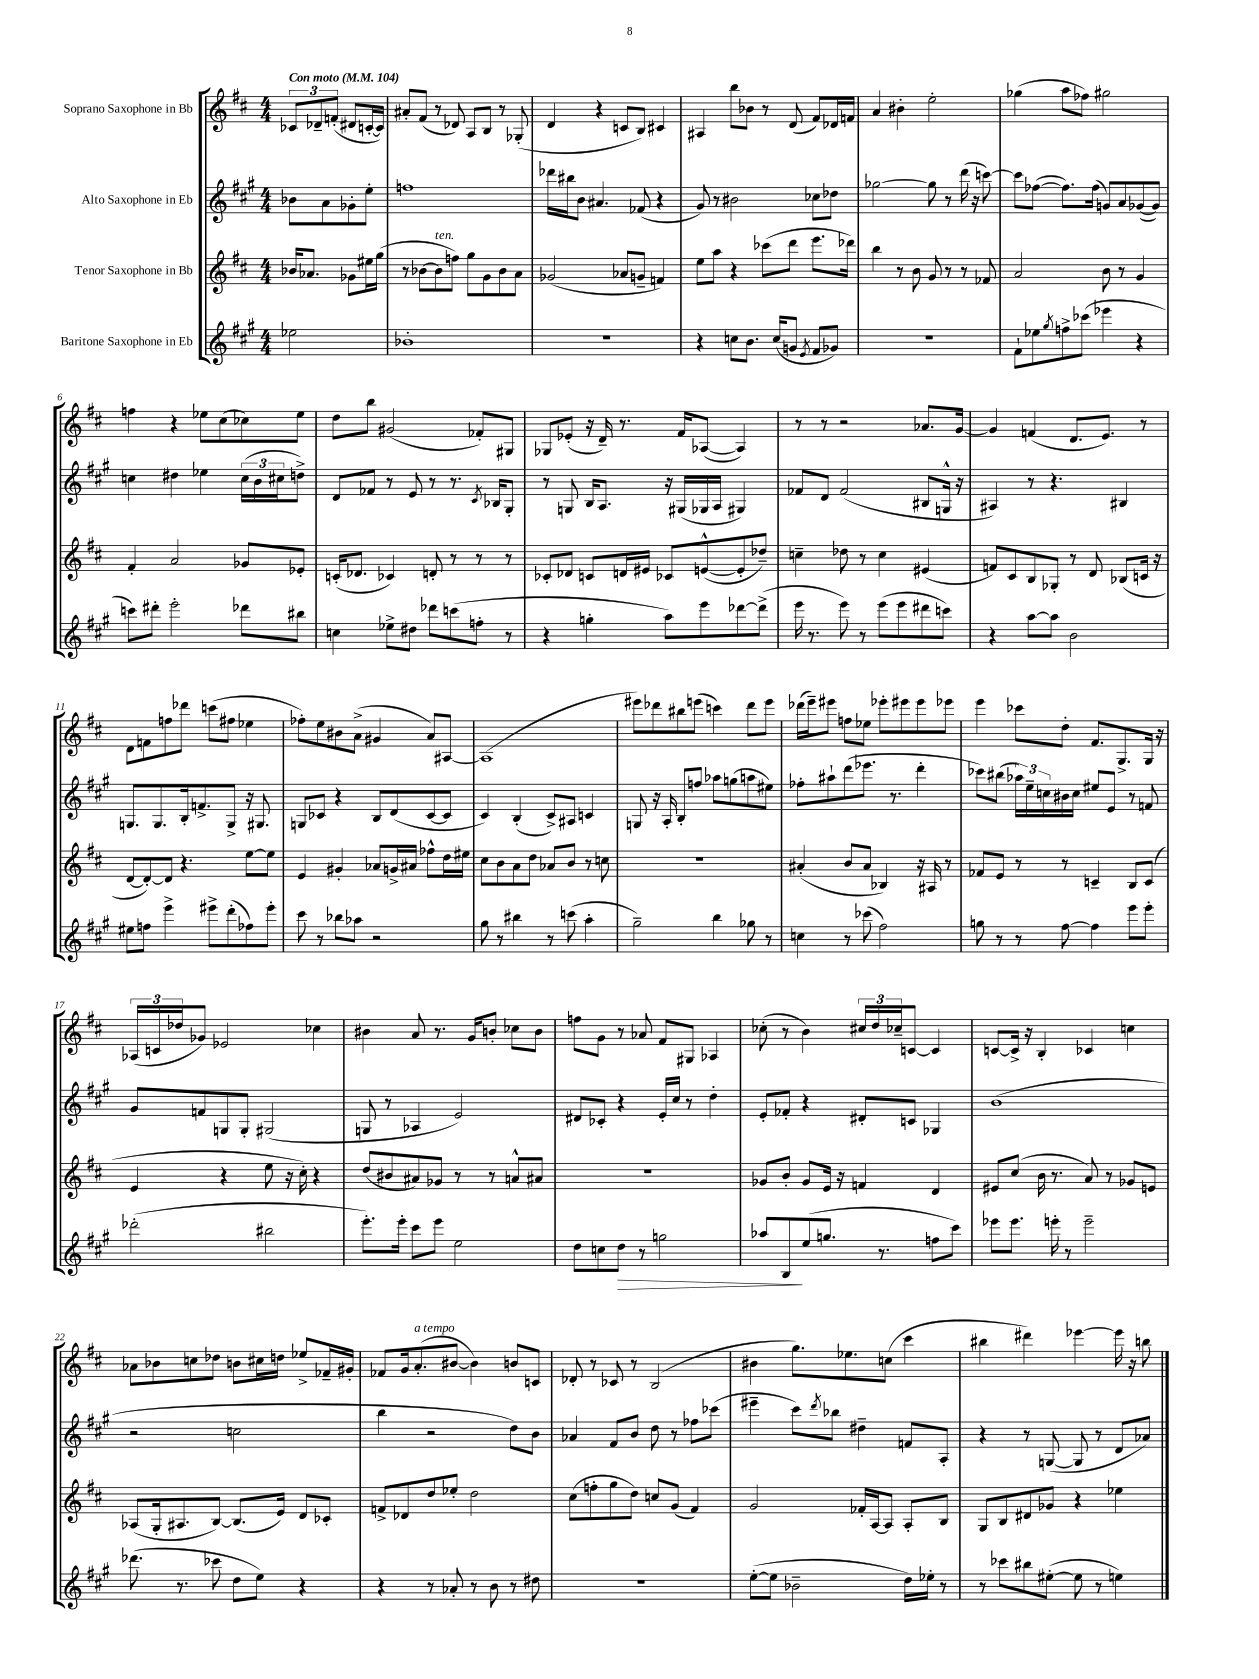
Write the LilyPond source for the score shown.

<<
\new StaffGroup <<
\new Staff = "s0" \with { instrumentName = "Soprano Saxophone in Bb" } {
    \clef treble \key d \major \numericTimeSignature \time 4/4 \partial 2 \tempo "Con moto" 4 = 104
    \tuplet 3/2 { ces'8 des'8-- f'8-.( } dis'8 c'16~-. c'16) |
    ais'8-. fis'8( r8 des'8) a8 b8 r8 ges8-.( |
    d'4 r4 c'8 b8) cis'4 |
    ais4 b''8 bes'8 r8 d'8( fis'8) des'16 f'16 |
    a'4 bis'4-. e''2-. |
    ges''4( a''8 fes''8) gis''2 |
    f''4 r4 ees''8 cis''8( ces''8) ees''8 |
    d''8 b''8 gis'2( fes'8-.) gis8 |
    ges8 ees'8-.( r16 d'16--) r8. fis'16 aes8~( aes4) |
    r8 r8 r2 aes'8. g'16~ |
    g'4 f'4( d'8. e'8.) r8 |
    d'8 f'8 f''8 des'''8 c'''8( fis''8 ees''4 |
    fes''8-.) e''8 bis'8 a'8->( gis'4 a'8) ais8~ |
    ais1( |
    eis'''8) des'''8 bis''8 e'''8( c'''4) des'''8 e'''8 |
    des'''16( e'''16--) eis'''8 f''8 ees''8 ees'''8-. eis'''8 eis'''8 ees'''8 |
    e'''4 ces'''8 d''8-. fis'8. g8.-> g16 r16 |
    \tuplet 3/2 { aes16( c'16 des''16 } ges'8) ees'2 ces''4 |
    bis'4 a'8 r8. g'16 b'8-. ces''8 b'8 |
    f''8 g'8 r8 aes'8 fis'8 gis8 aes4 |
    ces''8-.( r8 b'4) \tuplet 3/2 { cis''16 d''16 ces''16-- } c'8~ c'4 |
    c'8~ c'16-> r16 b4-. ces'4 c''4 |
    aes'8 bes'8 c''8 des''8 b'8 cis''16 d''16 ees''8-> fes'16-- gis'16-. |
    fes'8 g'16 a'8.-.^\markup { \italic "a tempo" }( bis'8~ bis'4) b'8 c'8 |
    des'8-. r8 ces'8 r8 b2( |
    bis'4 g''8.) ees''8. c''8( cis'''4 |
    bis''4 dis'''4) ees'''4~ ees'''16 r16 b''8 \bar "|." |
}
\new Staff = "s1" \with { instrumentName = "Alto Saxophone in Eb" } {
    \clef treble \key a \major \numericTimeSignature \time 4/4 \partial 2
    bes'8 a'8 ges'8-. e''8-. |
    f''1 |
    des'''16 bis''16 b'8 ais'4. fes'8( r4 |
    gis'8) r8 bis'2 ces''8 des''8 |
    ges''2~ ges''8 r8 d'''16( r16 c'''8~) |
    c'''8 fes''8~( fes''8.) fes''16( g'8) a'8 ges'8~( ges'8) |
    c''4 dis''4 ees''4 \tuplet 3/2 { c''16( b'16 cis''16 } d''8->) |
    d'8 fes'8 r8 e'8 r8 r8. \acciaccatura { cis'8 } bes16 gis8-. |
    r8 g8 b16 a8. r16 gis16( ges16 a16 gis4) |
    fes'8 d'8 fes'2( bis8 g16-^ r16 |
    ais4) r8 r4. bis4 |
    g8. g8. b16-. f'8.-> g8-> r16 gis8. |
    g8 ces'8 r4 b8 d'8( ces'8~ ces'8 |
    cis'4) b4-.( cis'8->) ais8 c'4 |
    g8 r16 a16-. b8-. f''8 aes''8 g''8( a''8 eis''8) |
    fes''8-. ais''8-! d'''8( ees'''8. r8. d'''4-. |
    ces'''8) bis''8( \tuplet 3/2 { aes''16) e''16-- c''16 } bis'16 c''16 eis''8 e'8 r8 f'8 |
    gis'8 f'8 g8 g8-. gis2( |
    g8 r8 aes4 e'2) |
    dis'8 ces'8-. r4 e'16-. cis''16 r8 d''4-. |
    e'8-. fes'8-. r4 dis'8-. c'8 ges4 |
    b'1( |
    r2 c''2 |
    b''4 r2 d''8) b'8 |
    aes'4 fis'8 b'8 d''8 r8 fes''8 ces'''8( |
    eis'''4-- cis'''8) \acciaccatura { d'''8 } bes''8 dis''4-- f'8 a8-. |
    r4 r8 g8~( g8 r8 d'8 aes'8) \bar "|." |
}
\new Staff = "s2" \with { instrumentName = "Tenor Saxophone in Bb" } {
    \clef treble \key d \major \numericTimeSignature \time 4/4 \partial 2
    bes'16 aes'8. ges'8 eis''16 g''16( |
    r8 bes'8~ bes'8^\markup { \italic "ten." } f''8) g''8 g'8 bes'8 a'8 |
    ges'2( aes'8 g'8-- f'4) |
    e''8 a''8 r4 ces'''8( d'''8 e'''8. des'''16) |
    b''4 r8 b'8 g'8 r8 r8 fes'8 |
    a'2 b'8 r8 g'4 |
    fis'4-. a'2 ges'8 ees'8-. |
    c'16-.( des'8. ces'4) d'8-. r8 r8 r8 |
    ces'8-. des'8 c'8 d'16 eis'16 ces'8 e'8~-^( e'8-. des''8--) |
    c''4-- des''8 r8 c''4 eis'4( |
    f'8) cis'8 b8 ges8-. r8 d'8 bes8( c'16 r16 |
    d'8~ d'8~-.) d'8 r4. e''8~ e''8 |
    e'4 gis'4-. aes'8 g'16-> ais'16 fes''8-^ d''16 eis''16 |
    cis''8 b'8 a'8 d''8 aes'8 b'8 r8 c''8 |
    R1 |
    ais'4-.( b'8 ais'8 bes4) r16 ais16 r8 |
    fes'8 e'8 r8 r8 c'4-- b8 c'8( |
    e'4 r4 e''8 r16 cis''16-.) r4 |
    d''8( bis'8 ais'8) ges'8 r8 r8 a'8-^ ais'8 |
    r1 |
    ges'8 b'8-. ges'8 e'16 r16 f'4 d'4 |
    eis'8 cis''8( b'16 r8. a'8) r8 ges'8 e'8 |
    aes8( g16-. ais8. b8~) b8.( e'16) d'8 ces'8-. |
    f'8-> des'8 d''8 ees''8-. d''2 |
    cis''8( f''8-. g''8 d''8) c''8 g'8( fis'4) |
    g'2 fes'16-. a16~ a8 a8-. b8 |
    g8 b8 dis'8 ges'8 r4 ees''4 \bar "|." |
}
\new Staff = "s3" \with { instrumentName = "Baritone Saxophone in Eb" } {
    \clef treble \key a \major \numericTimeSignature \time 4/4 \partial 2
    ees''2 |
    bes'1-. |
    r1 |
    r4 c''8 b'8. c''16( g'8 \acciaccatura { e'8 } fis'8 ges'8) |
    r1 |
    fis'8-! ees''8 \acciaccatura { gis''8 } f''8-> ces'''8( ees'''4 r4 |
    c'''8) dis'''8-. e'''2-. des'''8 bis''8 |
    c''4 ees''8-> dis''8 des'''8 c'''8( f''8-. r8 |
    r4 g''4-. a''8) e'''8 des'''8~ des'''8->( |
    e'''16 r8. e'''8) r8 e'''8( e'''8 dis'''8 c'''8) |
    r4 a''8~ a''8 b'2 |
    eis''8 f''8 e'''4-> eis'''8-> d'''8-.( fes''8) eis'''8-. |
    cis'''8 r8 bes''8 aes''8 r2 |
    gis''8 r8 bis''4 r8 c'''8( a''4-. |
    gis''2--) b''4 ges''8 r8 |
    c''4 r8 ces'''8( fis''2) |
    g''8 r8 r8 fis''8~ fis''4 e'''8 e'''8-. |
    des'''2-.( bis''2 |
    e'''8.-.) e'''16-. cis'''8 e'''8 e''2 |
    d''8 c''8 d''8\> r8 g''2 |
    aes''8 b8\! e''8( g''8. r8. f''8 cis'''8) |
    ees'''8 ees'''8. e'''16-. r8 e'''2-- |
    des'''8.( r8. ces'''8 d''8 e''8) r4 |
    r4 r8 aes'8-. r8 b'8 r8 dis''8 |
    R1 |
    e''8~-.( e''8 bes'2-- d''16) ees''16-. r8 |
    r8 ces'''8 bis''8 eis''8~-.( eis''8 r8 e''4) \bar "|." |
}
>>
>>
